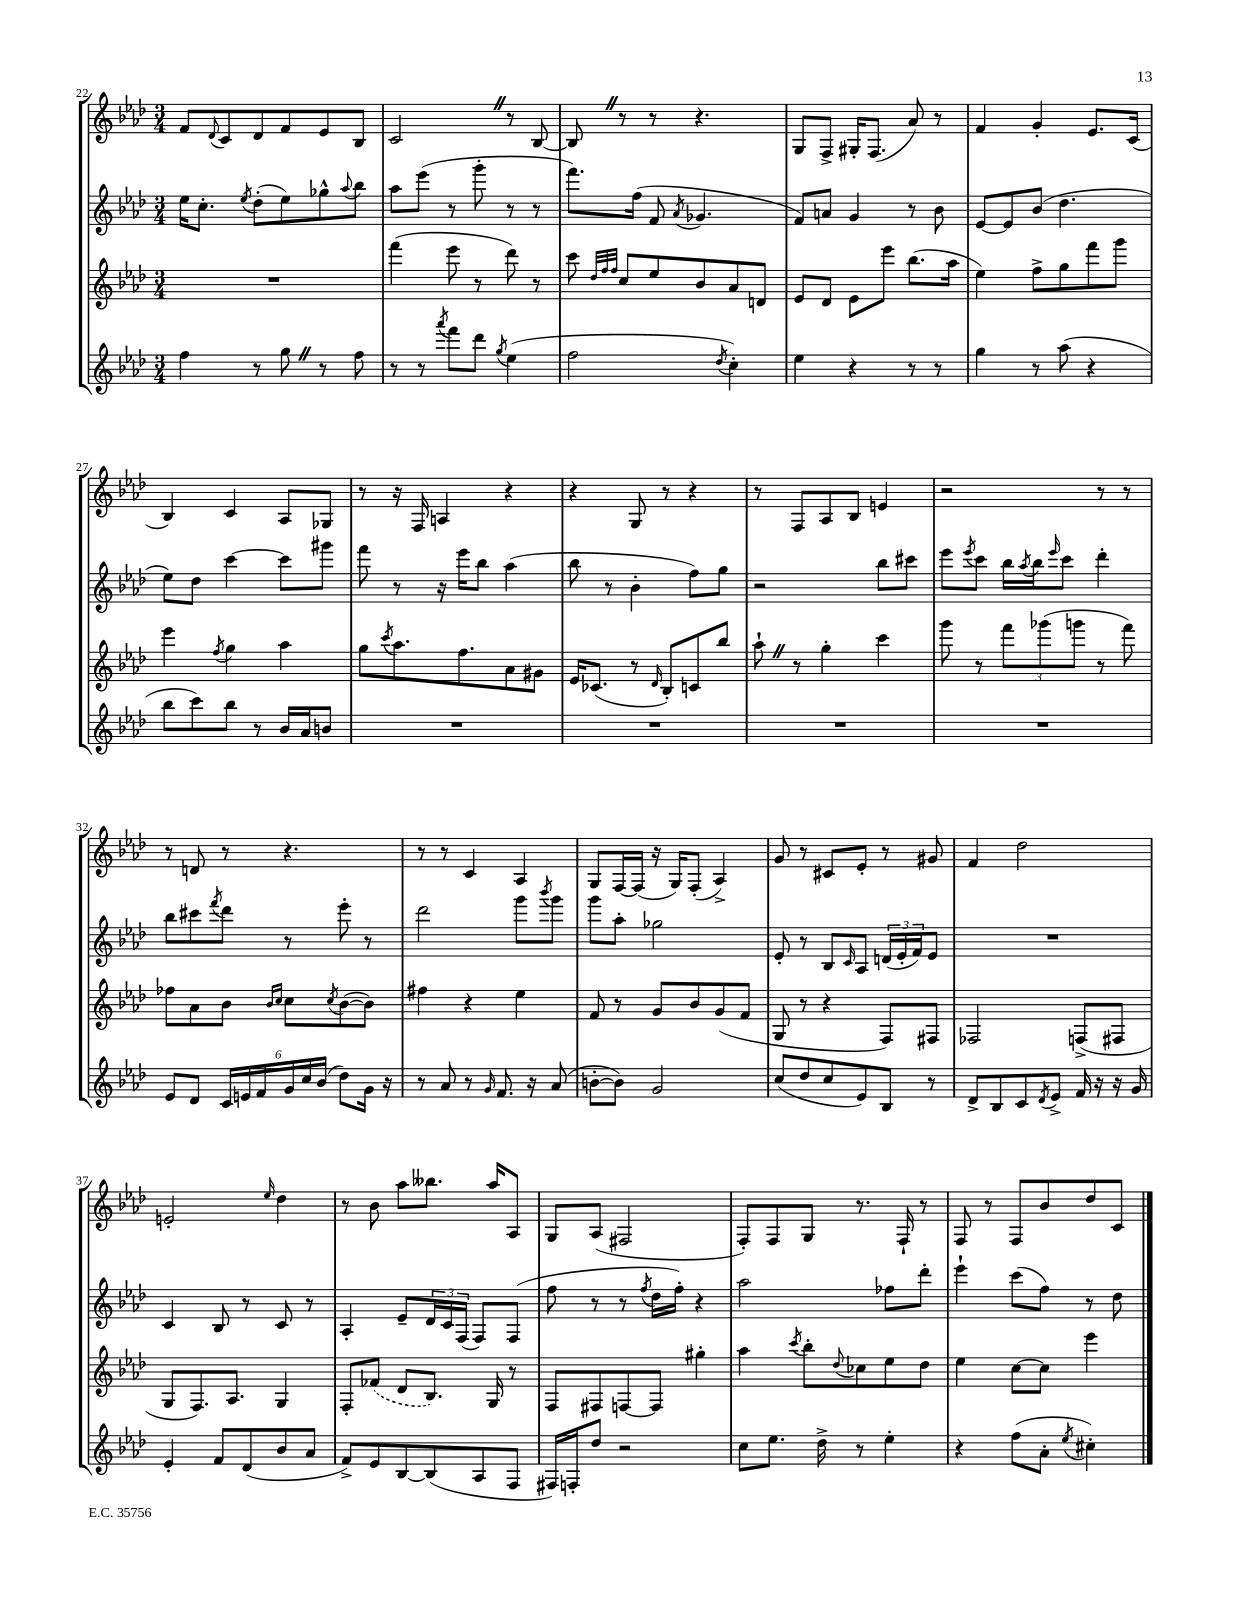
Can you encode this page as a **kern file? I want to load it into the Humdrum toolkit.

**kern	**kern	**kern	**kern
*staff4	*staff3	*staff2	*staff1
*clefG2	*clefG2	*clefG2	*clefG2
*k[b-e-a-d-]	*k[b-e-a-d-]	*k[b-e-a-d-]	*k[b-e-a-d-]
*M3/4	*M3/4	*M3/4	*M3/4
4ff\	2.r	16ee-\LK	8f/L
.	.	8.cc'\J	.
.	.	.	8qqd-/
.	.	.	8c/
.	.	8qee-/	.
8r	.	(8dd-'\L	8d-/
8gg\	.	8ee-\)	8f/
8r	.	8gg-^^\	8e-/
.	.	8qqaa-/	.
8ff\	.	8bb-\J	8B-/J
=	=	=	=
8r	(4fff\	8aa-\L	2c/
8r	.	(8eee-\J	.
8qaaa-/	.	.	.
8fff\L	8eee-\	8r	.
8ddd-\J	8r	8ggg'\	.
8qgg/	.	.	.
(4ee-\	8ddd-\)	8r	8r
.	8r	8r	[8B-/
=	=	=	=
2ff\	8ccc\	8.fff\L)	8B-/]
.	32qqdd-/LLL	.	.
.	32qqff/	.	.
.	32qqff/JJJ	.	.
.	8cc/L	.	8r
.	.	(16ff\Jk	.
.	8ee-/	8f/	8r
.	.	8qa-/	.
.	8b-/	4.g-/	4.r
8qdd-/	.	.	.
4cc'\)	8a-/	.	.
.	8d/J	.	.
=	=	=	=
4ee-\	8e-/L	8f/L)	8G/L
.	8d-/J	8a/J	8F^/J
4r	8e-\L	4g/	16G#'/LK
.	.	.	(8.F/J
.	8eee-\J	.	.
8r	(8.bb-\L	8r	8a-/)
8r	.	8b-\	8r
.	16aa-\Jk	.	.
=	=	=	=
4gg\	4ee-\)	[8e-/L	4f/
.	.	8e-/]	.
8r	8ff^\L	(8b-/J	4g'/
(8aa-\	8gg\	4.dd-\	.
4r	8fff\	.	8.e-/L
.	8ggg\J	.	.
.	.	.	(16c/Jk
=	=	=	=
8bb-\L	4eee-\	8ee-\L)	4B-/)
8ccc\)	.	8dd-\J	.
.	8qff/	.	.
8bb-\J	4gg\	[4ccc\	4c/
8r	.	.	.
16b-/LL	4aa-\	8ccc\]L	8A-/L
16a-/J	.	.	.
8b/J	.	8ggg#\J	8G-/J
=	=	=	=
2.r	8gg\L	8fff\	8r
.	8qccc/	.	.
.	8.aa-\	8r	16r
.	.	.	16F/
.	.	16r	4A/
.	8.ff\	16eee-\LK	.
.	.	8bb-\J	.
.	8a-\	(4aa-\	4r
.	8g#\J	.	.
=	=	=	=
2.r	16e-/LK	8bb-\	4r
.	(8.c-/J	.	.
.	.	8r	.
.	8r	4b-'\	8G/
.	16qqd-/	.	.
.	8B-'/L)	.	8r
.	8c/	8ff\L)	4r
.	8bb-/J	8gg\J	.
=	=	=	=
2.r	8aa-`\	2r	8r
.	8r	.	8F/L
.	4gg'\	.	8A-/
.	.	.	8B-/J
.	4ccc\	8bb-\L	4e/
.	.	8ccc#\J	.
=	=	=	=
2.r	8ggg\	8eee-\L	2r
.	.	8qeee-/	.
.	8r	8ccc\J	.
.	12fff\L	16bb-\LL	.
.	.	8qaa-/	.
.	.	16bb-\J	.
.	(12ggg-\	.	.
.	.	16qqeee-/	.
.	.	8ccc\J	.
.	12ggg\J	.	.
.	8r	4ddd-'\	8r
.	8fff\)	.	8r
=	=	=	=
8e-/L	8ff-\L	8bb-\L	8r
8d-/J	8a-\	8ccc#\	8d/
.	.	8qfff/	.
24c/LL	8b-\J	8ddd-\J	8r
24e/	.	.	.
24f/	.	.	.
.	16qqb-/LL	.	.
.	16qqcc/JJ	.	.
24g/	8cc\L	8r	4.r
24cc/	.	.	.
(24b-/JJ	.	.	.
.	8qcc/	.	.
8dd-\L)	([8b-\	8eee-'\	.
16g\Jk	8b-\]J)	8r	.
16r	.	.	.
=	=	=	=
8r	4ff#\	2ddd-\	8r
8a-/	.	.	8r
8r	4r	.	4c/
16qqg/	.	.	.
8.f/	.	.	.
.	4ee-\	8ggg\L	4A-/
16r	.	.	.
.	.	8qbbb-/	.
(8a-/	.	8ggg\J	.
=	=	=	=
[8b'\L	8f/	8ggg\L	8G/L
8b\]J)	8r	8aa-'\J	[16F/L
.	.	.	(16F/]JJ
2g/	8g/L	2gg-\	16r
.	.	.	16G/LK)
.	8b-/	.	(8F'/J
.	(8g/	.	4A-^/)
.	8f/J	.	.
=	=	=	=
(8cc/L	8G/	8e-'/	8g/
8dd-/	8r	8r	8r
8cc/	4r	8B-/L	8c#/L
.	.	16qqc/	.
8e-/)	.	8A-/J	8e-'/J
8B-/J	8F/L)	(24d/LL	8r
.	.	24e-'/	.
.	.	24f/J)	.
8r	8F#/J	8e-/J	8g#/
=	=	=	=
8d-^/L	2F-/	2.r	4f/
8B-/	.	.	.
8c/	.	.	2dd-\
8qd-/	.	.	.
8e-^/J	.	.	.
16f/	(8F^/L	.	.
16r	.	.	.
16r	8F#/J	.	.
16g/	.	.	.
=	=	=	=
4e-'/	8G/L	4c/	2e'/
.	8.F/)	.	.
8f/L	.	8B-/	.
.	8.A-/J	.	.
(8d-/	.	8r	.
.	.	.	16qqee-/
8b-/	4G/	8c/	4dd-\
8a-/J	.	8r	.
=	=	=	=
8f^/L)	8F'/L	4A-'/	8r
8e-/	(8f-/J	.	8b-\
[8B-/	8d-/L	8e-~/L	8aa-\L
(8B-/]	8.B-/J)	24d-/L	8.bb--\J
.	.	24c/	.
.	.	(24F/JJ	.
8A-/	.	8F/L)	.
.	16G/	.	16aa-/LK
8F/J	8r	(8F/J	8A-/J
=	=	=	=
16F#/LL)	8F/L	8ff\	8G/L
16F'/J	.	.	.
8dd-/J	8F#/	8r	(8A-/J
2r	[8F/	8r	2F#/
.	.	8qff/	.
.	8F/]J	16dd-\LL	.
.	.	16ff'\JJ)	.
.	4gg#'\	4r	.
=	=	=	=
8cc\L	4aa-\	2aa-\	8F'/L)
8.ee-\J	.	.	8F/
.	8qccc/	.	.
.	8bb-'\L	.	8G/J
16dd-^\	.	.	.
.	8qqdd-/	.	.
8r	8cc-\	.	8.r
4ee-'\	8ee-\	8ff-\L	.
.	.	.	16F`/
.	8dd-\J	8ddd-'\J	8r
=	=	=	=
4r	4ee-\	4eee-`\	8F/
.	.	.	8r
(8ff\L	[8cc\L	(8ccc\L	8F/L
8a-'\J	8cc\]J	8ff\J)	8b-/
8qee-/	.	.	.
4cc#'\)	4eee-\	8r	8dd-/
.	.	8dd-\	8c/J
==	==	==	==
*-	*-	*-	*-
